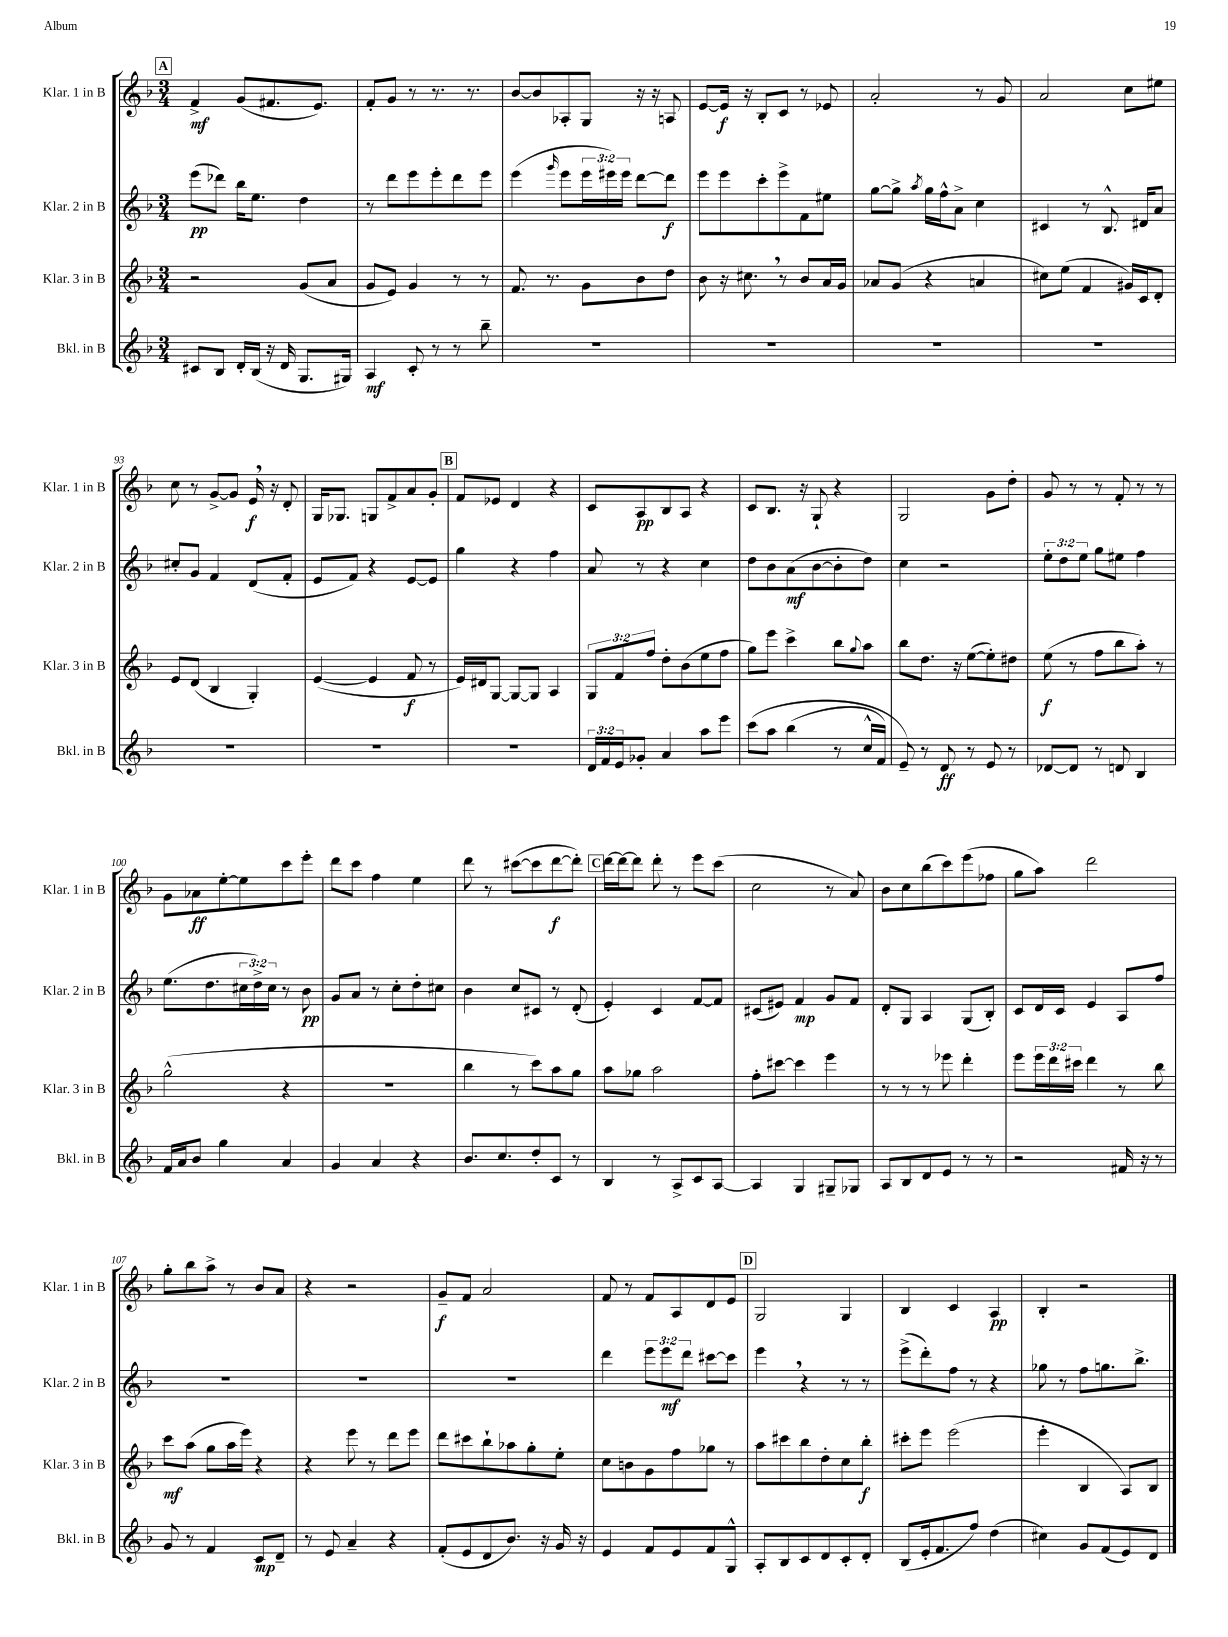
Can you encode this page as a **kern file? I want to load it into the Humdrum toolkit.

**kern	**kern	**kern	**kern
*staff4	*staff3	*staff2	*staff1
*clefG2	*clefG2	*clefG2	*clefG2
*k[b-]	*k[b-]	*k[b-]	*k[b-]
*M3/4	*M3/4	*M3/4	*M3/4
8c#/L	2r	(8eee\L	4f^/
8B-/J	.	8ddd-\J)	.
16d'/LL	.	16bb-\LK	(8g/L
(16B-/JJ	.	8.ee\J	.
16r	.	.	8.f#/
16d/	.	.	.
8.G/L	(8g/L	4dd\	.
.	.	.	8.e/J)
.	8a/J	.	.
16G#/Jk)	.	.	.
=	=	=	=
4A/	8g/L	8r	8f'/L
.	8e/J)	8ddd\L	8g/J
8c'/	4g/	8eee\	8r
8r	.	8eee'\	8.r
8r	8r	8ddd\	.
.	.	.	8.r
8bb-~\	8r	8eee\J	.
=	=	=	=
2.r	8.f/	(4eee\	[8b-/L
.	.	.	8b-/]
.	8.r	.	.
.	.	16qqggg/	.
.	.	8eee\L	8A-'/
.	8g\L	24eee\L	8G/J
.	.	24eee#\)	.
.	.	24eee#\JJ	.
.	8b-\	[8ddd\L	16r
.	.	.	16r
.	8dd\J	8ddd\]J	8A/
=	=	=	=
2.r	8b-\	8eee\L	[8e/L
.	16r	8eee\	16e/]Jk
.	8.cc#\	.	16r
.	.	8ccc'\	8B-'/L
.	8r	8eee^\	8c/J
.	8b-/L	8f\	8r
.	16a/L	8ee#\J	8e-/
.	16g/JJ	.	.
=	=	=	=
2.r	8a-/L	[8gg\L	2a'/
.	(8g/J	8gg^\]J	.
.	.	8qaa/	.
.	4r	16gg\LL	.
.	.	16ff^^\J	.
.	.	8a^\J	.
.	4a/	4cc\	8r
.	.	.	8g/
=	=	=	=
2.r	8cc#\L)	4c#/	2a/
.	(8ee\J	.	.
.	4f/	8r	.
.	.	8.B-^^/	.
.	16g#/LL)	.	8cc\L
.	16c/J	16d#/LK	.
.	8d'/J	8a/J	8ee#\J
=	=	=	=
2.r	8e/L	8cc#'/L	8cc\
.	(8d/J	8g/J	8r
.	4B-/	4f/	[8g^/L
.	.	.	8g/]J
.	4G'/)	(8d/L	16e/
.	.	.	16r
.	.	8f'/J	8d'/
=	=	=	=
2.r	([4e/	8e/L	16G/LK
.	.	.	8.G-/J
.	.	8f/J)	.
.	4e/]	4r	8G/L
.	.	.	8f^/
.	8f/	[8e/L	8a/
.	8r	8e/]J	8g'/J
=	=	=	=
2.r	16e/LL)	4gg\	8f/L
.	16d#/J	.	.
.	[8G/J	.	8e-/J
.	8G/_L	4r	4d/
.	8G/]J	.	.
.	4A/	4ff\	4r
=	=	=	=
24d/LL	12G/L	8a/	8c/L
24f/	.	.	.
24e/J	12f/	.	.
8g-'/J	.	8r	8A/
.	12ff/J	.	.
4a/	8dd'\L	4r	8B-/
.	(8b-\	.	8A/J
8aa\L	8ee\	4cc\	4r
8eee\J	8ff\J	.	.
=	=	=	=
&(8ccc\L	8gg\L)	8dd\L	8c/L
8aa\J	8eee\J	8b-\	8.B-/J
(4bb-\	4ccc^\	(8a\	.
.	.	.	16r
.	.	[8b-\	8G`/
8r	8bb-\L	8b-'\]	4r
.	8qqgg/	.	.
16cc^^/LL	8aa\J	8dd\J)	.
16f/JJ)	.	.	.
=	=	=	=
8e~/&)	8bb-\L	4cc\	2G/
8r	8.dd\J	.	.
8d/	.	2r	.
.	16r	.	.
8r	([8ee\L	.	.
8e/	8ee'\])	.	8g\L
8r	8dd#\J	.	8dd'\J
=	=	=	=
[8d-/L	(8ee\	12ee'\L	8g/
.	.	12dd\	.
8d-/]J	8r	.	8r
.	.	12ee\J	.
8r	8ff\L	8gg\L	8r
8d/	8bb-\	8ee#\J	8f'/
4B-/	8aa'\J)	4ff\	8r
.	8r	.	8r
=	=	=	=
16f/LL	(2gg^^\	(8.ee\L	8g\L
16a/J	.	.	.
8b-/J	.	.	8a-\
.	.	8.dd\	.
4gg\	.	.	[8ee'\
.	.	24cc#\L	8ee\]
.	.	24dd^\)	.
.	.	24cc#\JJ	.
4a/	4r	8r	8ccc\
.	.	8b-\	8eee'\J
=	=	=	=
4g/	2.r	8g/L	8ddd\L
.	.	8a/J	8ccc\J
4a/	.	8r	4ff\
.	.	8cc'\L	.
4r	.	8dd'\	4ee\
.	.	8cc#\J	.
=	=	=	=
8.b-/L	4bb-\	4b-\	8ddd\
.	.	.	8r
8.cc/	.	.	.
.	8r	8cc/L	([8ccc#\L
8dd'/	8ccc\L)	8c#/J	8ccc#\]
8c/J	8aa\	8r	[8ddd\
8r	8gg\J	(8d'/	8ddd'\]J)
=	=	=	=
4B-/	8aa\L	4e'/)	[16ddd\LL
.	.	.	16ddd\_J
.	8gg-\J	.	8ddd\]J
8r	2aa\	4c/	8ddd'\
8A^/L	.	.	8r
8c/	.	[8f/L	8eee\L
[8A/J	.	8f/]J	(8ccc\J
=	=	=	=
4A/]	8ff'\L	(8c#/L	2cc\
.	[8ccc#\J	8e#/J)	.
4G/	4ccc#\]	4f/	.
8G#~/L	4eee\	8g/L	8r
8G-/J	.	8f/J	8a/)
=	=	=	=
8A/L	8r	8d'/L	8b-\L
8B-/	8r	8G/J	8cc\
8d/	8r	4A/	(8bb-\
8e/J	8eee-\	.	8ccc\)
8r	4ddd'\	(8G/L	(8eee\
8r	.	8B-'/J)	8ff-\J
=	=	=	=
2r	8eee\L	8c/L	8gg\L
.	24eee\L	16d/L	8aa\J)
.	24ddd\	.	.
.	.	16c/JJ	.
.	24ccc#\JJ	.	.
.	4ddd\	4e/	2ddd\
16f#/	8r	8A/L	.
16r	.	.	.
8r	8bb-\	8ff/J	.
=	=	=	=
8g/	8ccc\L	2.r	8gg'\L
8r	(8aa\J	.	8bb-\
4f/	8gg\L	.	8aa^\J
.	16aa\L	.	8r
.	16eee\JJ)	.	.
8c/L	4r	.	8b-/L
8d~/J	.	.	8a/J
=	=	=	=
8r	4r	2.r	4r
8e/	.	.	.
4a~/	8eee\	.	2r
.	8r	.	.
4r	8ddd\L	.	.
.	8eee\J	.	.
=	=	=	=
(8f'/L	8ddd\L	2.r	8g~/L
8e/	8ccc#\	.	8f/J
8d/	8bb-`\	.	2a/
8.b-/J)	8aa-\	.	.
.	8gg'\	.	.
16r	.	.	.
16g/	8ee'\J	.	.
16r	.	.	.
=	=	=	=
4e/	8cc\L	4ddd\	8f/
.	8b\	.	8r
8f/L	8g\	12eee\L	8f/L
.	.	12eee\	.
8e/	8ff\	.	8A/
.	.	12ddd\J	.
8f/	8gg-\J	[8ccc#\L	8d/
8G^^/J	8r	8ccc#\]J	8e/J
=	=	=	=
8A'/L	8aa\L	4eee\	2G/
8B-/	8ccc#\	.	.
8c/	8bb-\	4r	.
8d/	8dd'\	.	.
8c'/	8cc\	8r	4G/
8d'/J	8bb-'\J	8r	.
=	=	=	=
(8B-/L	8ccc#'\L	(8eee^\L	4B-/
16e'/k	8eee\J	8ddd'\)	.
8.f/	.	.	.
.	(2eee\	8ff\J	4c/
8ff/J)	.	8r	.
(4dd\	.	4r	4A/
=	=	=	=
4cc#\)	4eee'\	8gg-\	4B-'/
.	.	8r	.
8g/L	4B-/	8ff\L	2r
(8f/	.	8.gg\	.
8e/)	8A/L)	.	.
.	.	8.bb-^\J	.
8d/J	8B-/J	.	.
==	==	==	==
*-	*-	*-	*-
